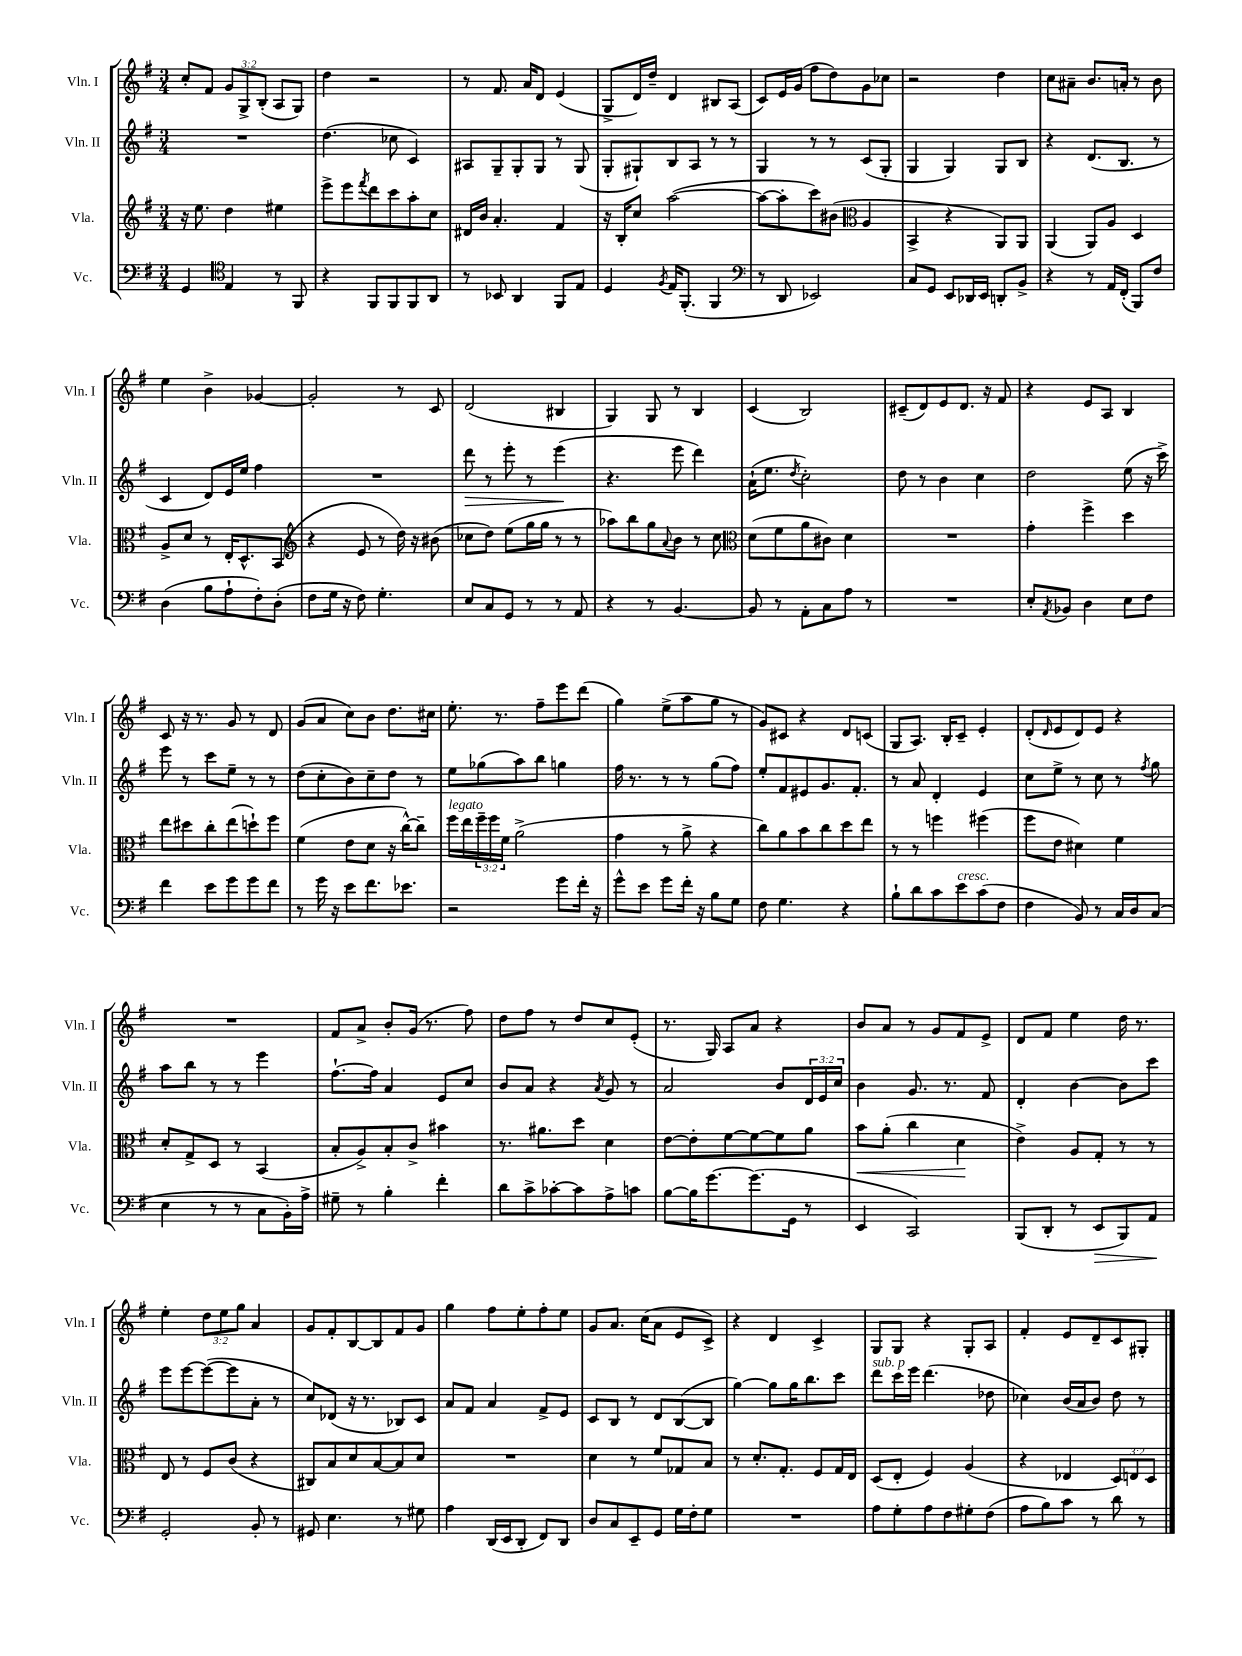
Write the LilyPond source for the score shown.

<<
\new StaffGroup <<
\new Staff = "s0" \with { instrumentName = "Vln. I" shortInstrumentName = "Vln. I" } {
    \clef treble \key g \major \numericTimeSignature \time 3/4 \override Staff.TupletNumber.text = #tuplet-number::calc-fraction-text
    c''8-. fis'8 \tuplet 3/2 { g'8 g8-> b8-.( } a8 g8) |
    d''4 r2 |
    r8 fis'8. a'16 d'8 e'4( |
    g8-> d'16) d''16-- d'4 bis8 a8( |
    c'8) e'16 g'16( fis''8 d''8) g'8 ces''8 |
    r2 d''4 |
    c''8 ais'8-- b'8. a'16-. r8 b'8 |
    e''4 b'4-> ges'4~ |
    ges'2-. r8 c'8 |
    d'2( bis4 |
    g4) g8 r8 b4 |
    c'4( b2) |
    cis'8--( d'8) e'8 d'8. r16 fis'8 |
    r4 e'8 a8 b4 |
    c'8 r16 r8. g'8 r8 d'8 |
    g'8( a'8 c''8) b'8 d''8. cis''16 |
    e''8.-. r8. fis''8-- e'''8 d'''8( |
    g''4) e''8->( a''8 g''8 r8 |
    g'8) cis'8 r4 d'8 c'8( |
    g8 a8.) b16-. c'8-- e'4-. |
    d'8-.( \grace { d'16 } e'8 d'8) e'8 r4 |
    R2. |
    fis'8 a'8-> b'8-. g'16( r8. fis''8) |
    d''8 fis''8 r8 d''8 c''8 e'8-.( |
    r8. g16) a8 a'8 r4 |
    b'8 a'8 r8 g'8 fis'8 e'8-> |
    d'8 fis'8 e''4 d''16 r8. |
    e''4-. \tuplet 3/2 { d''8 e''8 g''8 } a'4 |
    g'8 fis'8-. b8~ b8 fis'8 g'8 |
    g''4 fis''8 e''8-. fis''8-. e''8 |
    g'8 a'8. c''16( a'8 e'8 c'8->) |
    r4 d'4 c'4-> |
    g8 g8 r4 g8-. a8 |
    fis'4-. e'8 d'8-- c'8 gis8-. \bar "|." |
}
\new Staff = "s1" \with { instrumentName = "Vln. II" shortInstrumentName = "Vln. II" } {
    \clef treble \key g \major \numericTimeSignature \time 3/4 \override Staff.TupletNumber.text = #tuplet-number::calc-fraction-text
    R2. |
    d''4.( ces''8 c'4) |
    ais8 g8-- g8-. g8 r8 g8( |
    g8-. gis8-!) b8 a8 r8 r8 |
    g4 r8 r8 c'8( g8-. |
    g4 g4) g8 b8 |
    r4 d'8.( b8. r8 |
    c'4 d'8) e'16 e''16 fis''4 |
    R2. |
    d'''8\> r8 e'''8-. r8 e'''4\!( |
    r4. e'''8 d'''4) |
    a'16-!( e''8. \acciaccatura { d''8 } c''2-.) |
    d''8 r8 b'4 c''4 |
    d''2 e''8( r16 c'''16->) |
    e'''8 r8 c'''8 e''8-- r8 r8 |
    d''8( c''8-. b'8) c''8-- d''8 r8 |
    e''8 ges''8( a''8) b''8 g''4 |
    fis''16 r8. r8 r8 g''8( fis''8) |
    e''8-. fis'8 eis'8 g'8. fis'8.-. |
    r8 a'8 d'4-. e'4 |
    c''8 e''8-> r8 c''8 r8 \acciaccatura { fis''8 } g''8 |
    a''8 b''8 r8 r8 e'''4 |
    fis''8.~-! fis''16 a'4 e'8 c''8 |
    b'8 a'8 r4 \acciaccatura { a'8 } g'8 r8 |
    a'2 b'8 \tuplet 3/2 { d'16 e'16 c''16 } |
    b'4 g'8. r8. fis'8 |
    d'4-. b'4~ b'8 c'''8 |
    e'''8 e'''8~ e'''8~( e'''8 a'8-. r8 |
    c''8) des'8( r16 r8. bes8) c'8 |
    a'8 fis'8 a'4 fis'8-> e'8 |
    c'8 b8 r8 d'8 b8~( b8 |
    g''4~) g''8 g''16 b''8. c'''8 |
    d'''8^\markup { \italic "sub. p" } c'''16 e'''16 d'''4.( des''8 |
    ces''4) b'16( a'16 b'8) d''8 r8 \bar "|." |
}
\new Staff = "s2" \with { instrumentName = "Vla." shortInstrumentName = "Vla." } {
    \clef treble \key g \major \numericTimeSignature \time 3/4 \override Staff.TupletNumber.text = #tuplet-number::calc-fraction-text
    r16 e''8. d''4 eis''4 |
    e'''8-> e'''8 \acciaccatura { fis'''8 } d'''8 c'''8 a''8-. c''8 |
    dis'16 b'16 a'4.-. fis'4 |
    r16 b16-. c''8 a''2~( |
    a''8~ a''8-. c'''8) bis'8( \clef alto a4 |
    b,4-> r4 a,8) a,8 |
    a,4( a,8) a8 d4 |
    a8-> d'8 r8 e16-. d8.-^ b,8( |
    \clef treble r4 e'8 r8 d''16) r16 bis'8( |
    ces''8 d''8) e''8( g''16 g''16 r8 r8 |
    aes''8) b''8 g''8 \appoggiatura { a'8 } b'8 r8 c''8 |
    \clef alto d'8( fis'8 a'8 cis'8) d'4 |
    R2. |
    g'4-. fis''4-> d''4 |
    e''8 dis''8 c''8-. e''8( d''8-!) fis''8 |
    fis'4( e'8 d'8 r16 c''16~-^) c''8-- |
    fis''16^\markup { \italic "legato" } e''16 \tuplet 3/2 { fis''16-- fis''16 fis'16 } a'2->( |
    g'4 r8 a'8-> r4 |
    c''8) a'8 b'8 c''8 d''8 e''8 |
    r8 r8 f''4 fis''4( |
    fis''8 e'8 dis'4) fis'4 |
    d'8-. g8-> d8 r8 b,4( |
    b8-. a8->) b8-. c'8-> bis'4 |
    r8. ais'8. d''8 d'4 |
    e'8~ e'8-. fis'8~ fis'8~ fis'8 a'8 |
    b'8\< a'8-.( c''4 d'4\! |
    e'4->) a8 g8-. r8 r8 |
    e8 r8 fis8 c'8( r4 |
    cis8) b8 d'8 b8~ b8 d'8 |
    R2. |
    d'4 r8 fis'8 ges8 b8 |
    r8 d'8.-. g8.-. fis8 g16 e16 |
    d8( e8-. fis4) a4( |
    r4 ees4 \tuplet 3/2 { d8) e8 d8 } \bar "|." |
}
\new Staff = "s3" \with { instrumentName = "Vc." shortInstrumentName = "Vc." } {
    \clef bass \key g \major \numericTimeSignature \time 3/4
    g,4 \clef tenor e4 r8 fis,8 |
    r4 fis,8 fis,8 fis,8 a,8 |
    r8 bes,8 a,4 fis,8 e8 |
    d4 \acciaccatura { fis8 } e16 fis,8.-.( fis,4 |
    \clef bass r8 d,8 ees,2) |
    c8 g,8 e,8 des,16 e,16 d,8-. b,8-> |
    r4 r8 a,16 fis,16-.( b,,8) fis8 |
    d4( b8 a8-! fis8-.) d8-.( |
    fis8 g16 r16 fis8) g4.-. |
    e8 c8 g,8 r8 r8 a,8 |
    r4 r8 b,4.~ |
    b,8 r8 a,8-. c8 a8 r8 |
    R2. |
    e8-. \acciaccatura { a,8 } bes,8 d4 e8 fis8 |
    fis'4 e'8 g'8 g'8 fis'8 |
    r8 g'16 r16 e'8 fis'8. ees'8. |
    r2 g'8 fis'16-. r16 |
    g'8-^ e'8 g'8 fis'16-. r16 b8 g8 |
    fis8 g4. r4 |
    b8-! d'8 c'8 e'8^\markup { \italic "cresc." } c'8( fis8 |
    fis4 b,8) r8 c16 d16 c8( |
    e4 r8 r8 c8 b,16-.) a16-> |
    gis8-- r8 b4-. fis'4-. |
    d'8 c'8-> ces'8~-. ces'8 a8-> c'8 |
    b8~ b16 g'8.~ g'8.( g,16 r8 |
    e,4 c,2) |
    b,,8( d,8-. r8 e,8\> b,,8) a,8\! |
    g,2-. b,8-. r8 |
    gis,8 e4. r8 gis8 |
    a4 d,16( e,16 d,8-. fis,8) d,8 |
    d8 c8 e,8-- g,8 g16 fis16-. g8 |
    R2. |
    a8 g8-. a8 fis8 gis8-. fis8( |
    a8 b8) c'8 r8 d'8 r8 \bar "|." |
}
>>
>>
\layout { \context { \Score \remove "Bar_number_engraver" } }
